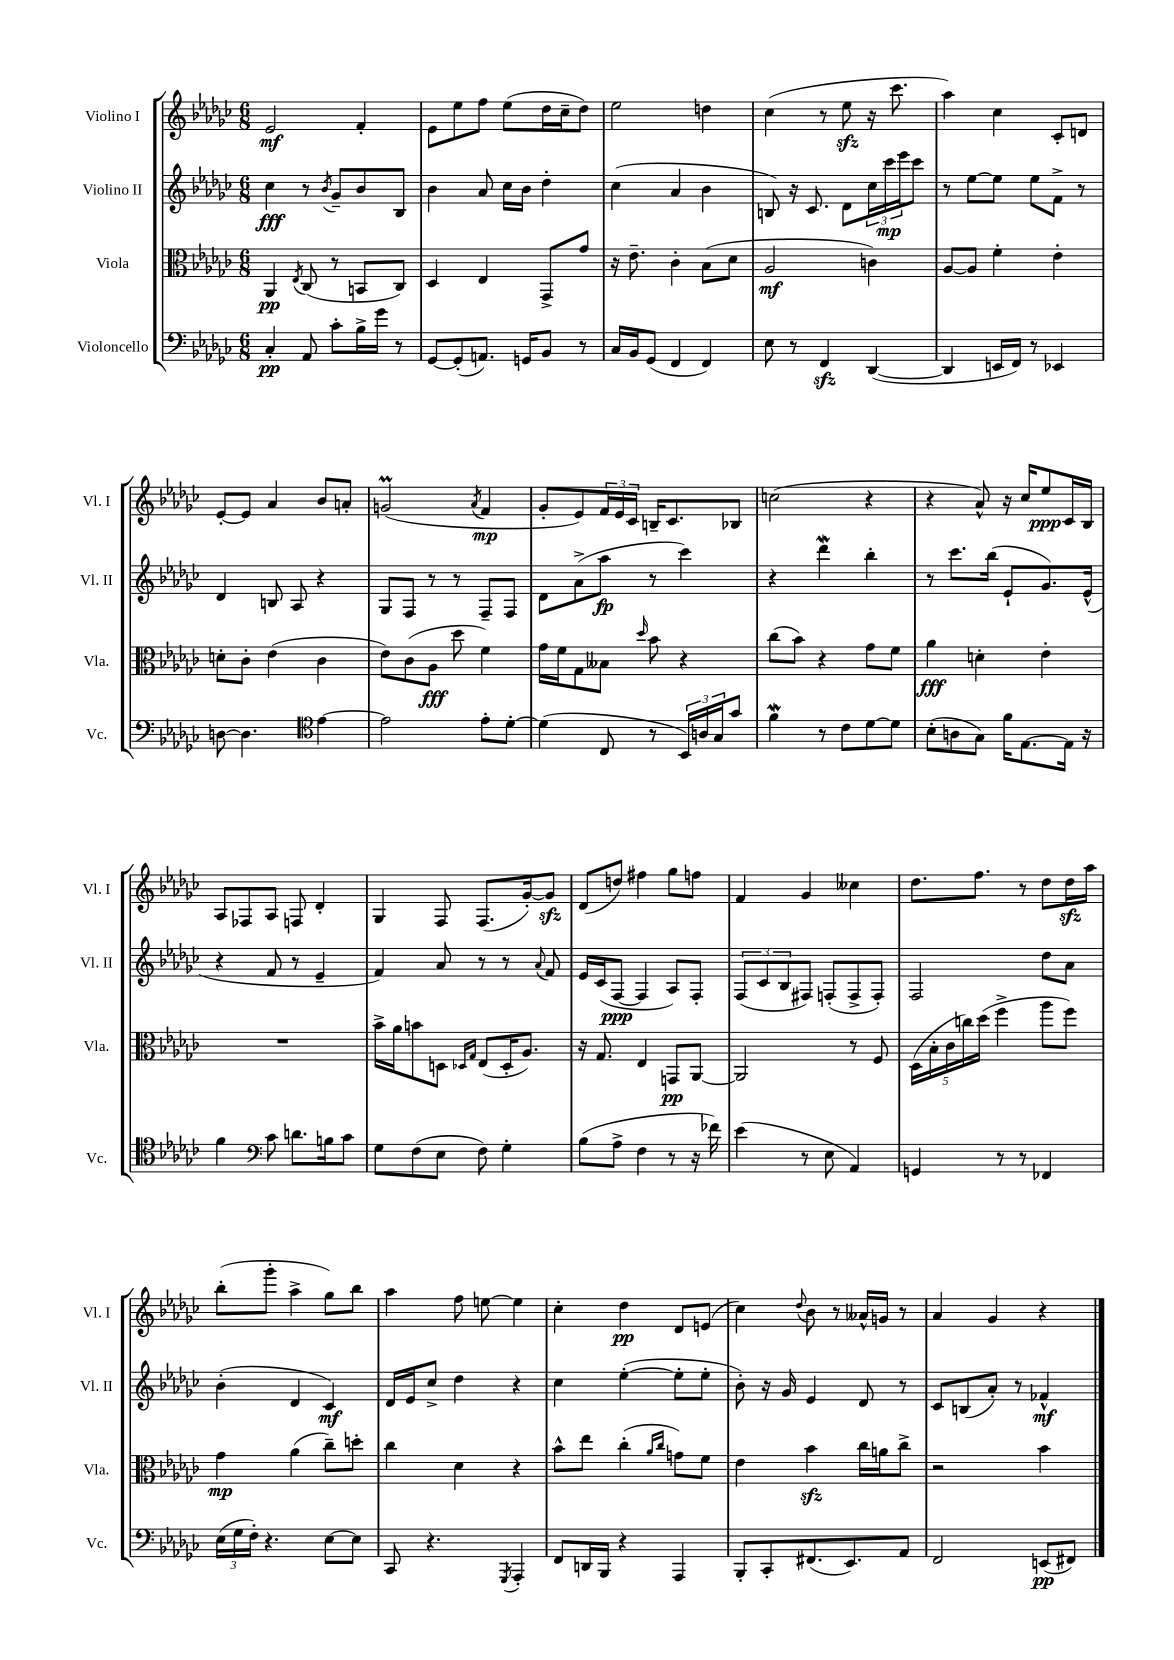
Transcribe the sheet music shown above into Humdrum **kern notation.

**kern	**kern	**kern	**kern
*staff4	*staff3	*staff2	*staff1
*clefF4	*clefC3	*clefG2	*clefG2
*k[b-e-a-d-g-c-]	*k[b-e-a-d-g-c-]	*k[b-e-a-d-g-c-]	*k[b-e-a-d-g-c-]
*M6/8	*M6/8	*M6/8	*M6/8
4C-'	4AA-	4cc-	2e-
.	8qE-	.	.
8AA-	(8C-	8r	.
.	.	8qb-	.
8c-'	8r	8g-~	.
16B-^	8BB	8b-	4f'
16g-	.	.	.
8r	8C-)	8B-	.
=	=	=	=
[8GG-	4D-	4b-	8e-
(8GG-']	.	.	8ee-
8.AA)	4E-	8a-	8ff
.	.	16cc-	(8ee-
16GG	.	16b-	.
8BB-	8GG-^	4dd-'	16dd-
.	.	.	16cc-~
8r	8g-	.	8dd-)
=	=	=	=
16C-	16r	(4cc-	2ee-
16BB-	8.e-~	.	.
(8GG-	.	.	.
4FF	4c-'	4a-	.
4FF)	(8B-	4b-	4dd
.	8d-	.	.
=	=	=	=
8E-	2A-	8B)	(4cc-
8r	.	16r	.
.	.	8.c-	.
4FF	.	.	8r
.	.	8d-	8ee-
([4DD-	4c)	24cc-	16r
.	.	24ccc-	.
.	.	.	8.ccc-
.	.	24eee-	.
.	.	8ccc-	.
=	=	=	=
4DD-]	[8A-	8r	4aa-)
.	8A-]	[8ee-	.
16EE	4f'	8ee-]	4cc-
16FF)	.	.	.
8r	.	8ee-	.
4EE-	4e-'	8f^	8c-'
.	.	8r	8d
=	=	=	=
[8D	8d'	4d-	[8e-'
4.D]	8c-'	.	8e-]
.	(4e-	8B	4a-
.	.	8A-	.
*clefC4	*	*	*
[4e-	4c-	4r	8b-
.	.	.	8a'
=	=	=	=
2e-]	8e-)	8G-	(2g
.	(8c-	8F	.
.	8A-	8r	.
.	8dd-	8r	.
.	.	.	8qa-
8e-'	4f)	8F~	4f
[8d-'	.	8F	.
=	=	=	=
(4d-]	16g-	8d-	8g-'
.	16f	.	.
.	8G-	(8a-^	8e-)
8C-	8B--	8aa-	24f
.	.	.	24e-
.	.	.	24c-
.	16qqdd-	.	.
8r	8b-	8r	16B~
.	.	.	8.c-
24BB-)	4r	4ccc-)	.
24A	.	.	.
24G-	.	.	.
8g-	.	.	8B-
=	=	=	=
4f	(8cc-	4r	(2cc
.	8b-)	.	.
8r	4r	4ddd-	.
8c-	.	.	.
[8d-	8g-	4bb-'	4r
8d-]	8f	.	.
=	=	=	=
(8B-'	4a-	8r	4r
8A	.	8.ccc-	.
8G-)	4d'	.	8a-^^)
.	.	(16bb-	.
16f	.	8e-`	16r
[8.E-	.	.	16cc-
.	4e-'	8.g-)	8ee-
16E-]	.	.	16c-
16r	.	(16e-^^	16B-
=	=	=	=
4f	2.r	4r	8A-
.	.	.	8F-
*clefF4	*	*	*
8c-	.	8f	8A-
8.d	.	8r	8F
.	.	4e-~	4d-'
16B	.	.	.
8c-	.	.	.
=	=	=	=
8G-	16b-^	4f)	4G-
.	16a-	.	.
(8F	8b	.	.
8E-	8D	8a-	8F
.	16qqD-	.	.
.	16qqG-	.	.
8F)	(8E-	8r	(8.F
4G-'	16D-'	8r	.
.	8.A-)	.	[16g-')
.	.	8qqa-	.
.	.	8f	8g-]
=	=	=	=
(8B-	16r	16e-	(8d-
.	8.G-	(16c-	.
8A-^	.	[8F	8dd)
4F	4E-	4F]	4ff#
8r	8GG	8A-)	8gg-
16r	[8AA-	8F'	8ff
16f-)	.	.	.
=	=	=	=
(4e-	2AA-]	(12F	4f
.	.	12c-	.
.	.	12B-	.
8r	.	8F#)	4g-
8E-	.	(8F'	.
4AA-)	8r	8F^	4cc--
.	8F	8F')	.
=	=	=	=
4GG	(20D-	2F	8.dd-
.	20B-'	.	.
.	20c-	.	.
.	20cc)	.	.
.	.	.	8.ff
.	(20dd-	.	.
8r	4ff^	.	.
8r	.	.	8r
4FF-	8aa-	8dd-	8dd-
.	8ff)	8a-	16dd-
.	.	.	16aa-
=	=	=	=
(24E-	4g-	(4b-'	(8bb-'
24G-	.	.	.
24F')	.	.	.
4.r	.	.	8ggg-'
.	(4a-	4d-	4aa-^
[8E-	8cc-~)	4c-)	8gg-)
8E-]	8dd'	.	8bb-
=	=	=	=
8CC-	4cc-	16d-	4aa-
.	.	16e-	.
4.r	.	8cc-^	.
.	4d-	4dd-	8ff
.	.	.	[8ee
8qGGG-	.	.	.
4AAA-'	4r	4r	4ee]
=	=	=	=
8FF	8b-^^	4cc-	4cc-'
16DD	8ee-	.	.
16BBB-	.	.	.
4r	(4cc-'	([4ee-'	4dd-
.	16qqa-	.	.
.	16qqcc-	.	.
4AAA-	8g)	8ee-']	8d-
.	8f	8ee-'	(8e
=	=	=	=
8BBB-'	4e-	8b-')	4cc-)
8CC-'	.	16r	.
.	.	16g-	.
.	.	.	8qqdd-
(8.FF#	4b-	4e-	8b-
.	.	.	8r
8.EE-)	.	.	.
.	16cc-	8d-	16a--^^
.	16a	.	16g
8AA-	8cc-^	8r	8r
=	=	=	=
2FF	2r	8c-	4a-
.	.	(8B	.
.	.	8a-')	4g-
.	.	8r	.
(8EE	4b-	4f-^^	4r
8FF#)	.	.	.
==	==	==	==
*-	*-	*-	*-
